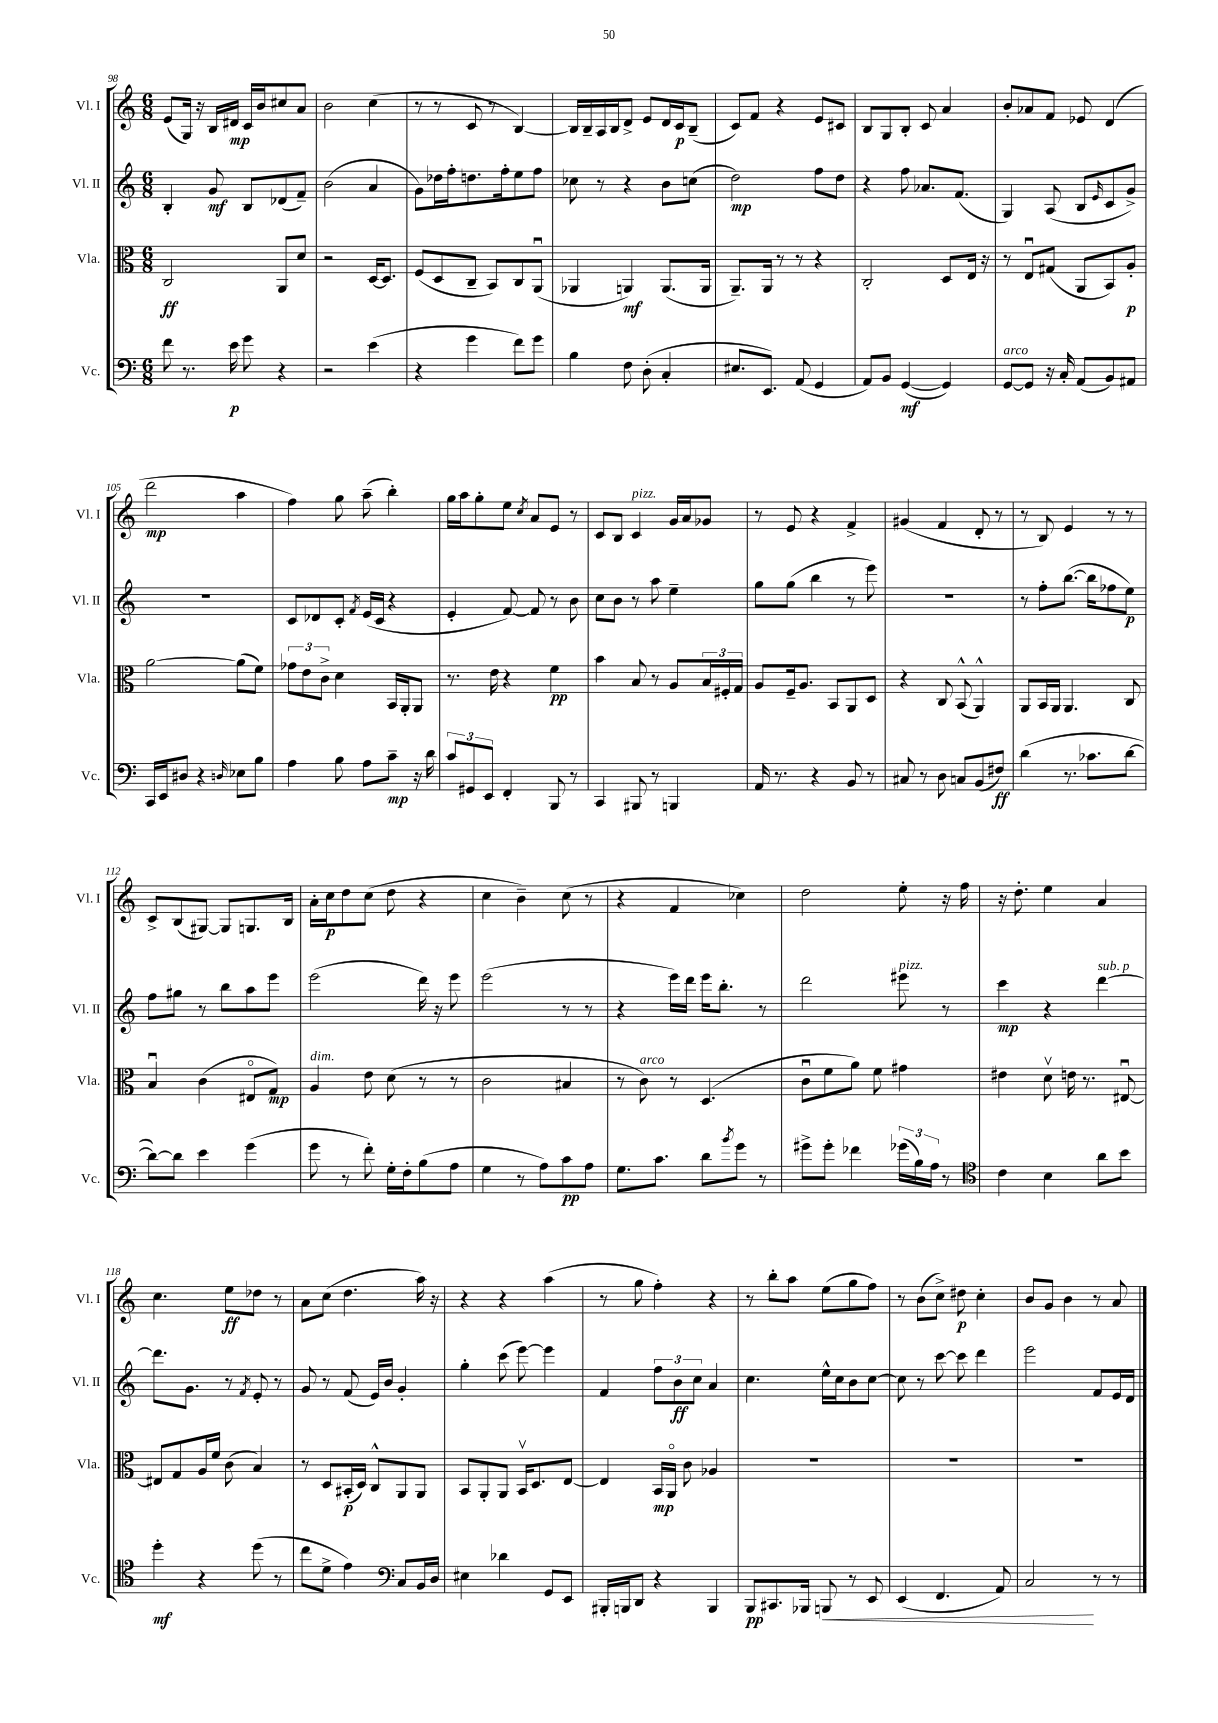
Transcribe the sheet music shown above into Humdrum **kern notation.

**kern	**kern	**kern	**kern
*staff4	*staff3	*staff2	*staff1
*clefF4	*clefC3	*clefG2	*clefG2
*k[]	*k[]	*k[]	*k[]
*M6/8	*M6/8	*M6/8	*M6/8
8f\	2C/	4B'/	(8e/L
8.r	.	.	16G/Jk)
.	.	.	16r
.	.	8g/	16B/LL
16e\	.	.	16d#/JJ
8g\	.	8B/L	16c/LL
.	.	.	16b/J
4r	8AA/L	(8d-/	8cc#/
.	8d/J	8f~/J)	8a/J
=	=	=	=
2r	2r	(2b\	2b\
(4e\	[16D/LK	4a/	(4cc\
.	8.D/]J	.	.
=	=	=	=
4r	(8F/L	8g\L)	8r
.	8D/	16dd-\L	8r
.	.	16ff'\J	.
4g\	8C~/J	8.dd\	8c/
.	8BB/L)	.	8r
.	.	16ff'\k	.
8f\L)	8C/	8ee\	[4B/)
8g\J	(8AAu/J	8ff\J	.
=	=	=	=
4B\	4AA-/	8cc-\	16B/]LL
.	.	.	16B~/
.	.	8r	16A/
.	.	.	16B/J
8F\	4AA/)	4r	8d^/J
(8D'\	.	.	8e/L
4C'/	(8.AA/L	8b\L	16d/L
.	.	.	16c/J
.	.	(8cc\J	(8B~/J
.	16AA/Jk	.	.
=	=	=	=
8.E#/L	8.AA~/L)	2dd\)	8c/L)
.	.	.	8f/J
8.EE/J)	16AA/Jk	.	.
.	8r	.	4r
(8AA/	8r	.	.
4GG/	4r	8ff\L	8e/L
.	.	8dd\J	8c#/J
=	=	=	=
8AA/L)	2C'/	4r	8B/L
8BB/J	.	.	8G/
([4GG/	.	8ff\	8B'/J
.	.	8.a-/L	8c/
4GG/])	8D/L	.	4a/
.	.	(8.f/J	.
.	16E/Jk	.	.
.	16r	.	.
=	=	=	=
[8GG/L	8r	4G/)	8b'/L
8GG/]J	8Eu/L	.	8a-/
16r	(8G#/J	(8A/	8f/J
16C'/	.	.	.
(8AA/L	8AA/L	8B/L	8e-/
.	.	16qqe/	.
8BB/)	8BB/)	8c/	(4d/
8AA#/J	8A'/J	8g^/J)	.
=	=	=	=
16CC/LL	[2a\	2.r	2ddd\
16EE/J	.	.	.
8D#/J	.	.	.
4r	.	.	.
16qqD/	.	.	.
8E-\L	(8a\]L	.	4aa\
8B\J	8f\J)	.	.
=	=	=	=
4A\	12g-\L	8c/L	4ff\)
.	12e\	.	.
.	.	8d-/	.
.	12c^\J	.	.
8B\	4d\	8c'/J	8gg\
.	.	8qf/	.
8A\L	.	(16e/LL	(8aa~\
.	.	16c/JJ	.
8c~\J	16BB/LL	4r	4bb'\)
.	16AA'/J	.	.
16r	8AA/J	.	.
16d\	.	.	.
=	=	=	=
12c/L	8.r	4e'/	16gg\LL
.	.	.	16aa\J
12GG#/	.	.	.
.	.	.	8gg'\
12EE/J	.	.	.
.	16e\	.	.
4FF'/	4r	[8f/)	8ee\J
.	.	.	8qcc/
.	.	8f/]	8a/L
8BBB/	4f\	8r	8e/J
8r	.	8b\	8r
=	=	=	=
4CC/	4b\	8cc\L	8c/L
.	.	8b\J	8B/J
8BBB#/	8B/	8r	4c/
8r	8r	8aa\	.
4BBB/	8A/L	4ee~\	16g/LL
.	.	.	16a/J
.	24B/L	.	8g-/J
.	24F#'/	.	.
.	24G/JJ	.	.
=	=	=	=
16AA/	8A/L	8gg\L	8r
8.r	.	.	.
.	16F~/k	(8gg\J	8e/
.	8.A/J	.	.
4r	.	4bb\	4r
.	8BB/L	.	.
8BB/	8AA/	8r	4f^/
8r	8D/J	8eee\)	.
=	=	=	=
8C#/	4r	2.r	(4g#/
8r	.	.	.
8D\	8C/	.	4f/
8C/L	(8BB^^/	.	.
(8BB/	4AA^^/)	.	8d'/
8F#/J)	.	.	8r
=	=	=	=
(4d\	8AA/L	8r	8r
.	16BB/L	8ff'\L	8B/)
.	16AA/JJ	.	.
8.r	4.AA/	([8.bb\J	4e/
8.c-\L	.	16bb\]LK	.
.	.	8ff-\	8r
[8d\J	8C/	8ee\J)	8r
=	=	=	=
8d\_L)	4Bu/	8ff\L	8c^/L
8d\]J	.	8gg#\J	(8B/
4e\	(4c\	8r	[8G#/J)
.	.	8bb\L	8G#/]L
(4g\	8E#o/L	8aa\	8.G/
.	8G/J)	8eee\J	.
.	.	.	16B/Jk
=	=	=	=
8g\	4A/	(2eee\	16a'\LL
.	.	.	16cc\J
8r	.	.	8dd\
8f'\)	8e\	.	(8cc\J
16G'\LL	(8d\	.	8dd\
16F'\J	.	.	.
(8B\	8r	16ddd\)	4r
.	.	16r	.
8A\J	8r	8eee\	.
=	=	=	=
4G\	2c\	(2eee\	4cc\
8r	.	.	4b~\)
8A\L)	.	.	.
8c\	4B#/	8r	(8cc\
8A\J	.	8r	8r
=	=	=	=
8.G\L	8r	4r	4r
.	8c\)	.	.
8.c\J	.	.	.
.	8r	16eee\LL)	4f/
.	.	16ddd\JJ	.
8d\L	(4.D/	16eee\LK	.
.	.	8.bb'\J	.
8qb/	.	.	.
8g\J	.	.	4cc-\)
8r	.	8r	.
=	=	=	=
8g#^\L	8cu\L	2ddd\	2dd\
8g#'\J	8f\	.	.
4f-\	8a\J)	.	.
.	8f\	.	.
(24g-\LL	4g#\	8eee#\	8ee'\
24B\)	.	.	.
24A\JJ	.	.	.
8r	.	8r	16r
.	.	.	16ff\
=	=	=	=
*clefC4	*	*	*
4c\	4e#\	4ccc\	16r
.	.	.	8.dd'\
4B\	8dv\	4r	4ee\
.	16e\	.	.
.	8.r	.	.
8a\L	.	[4ddd\	4a/
8b\J	[8E#u/	.	.
=	=	=	=
4dd'\	8E#/]L	8.ddd\]L	4.cc\
.	8G/	.	.
.	.	8.g\J	.
4r	16A/L	.	.
.	16f/JJ	.	.
.	(8c\	8r	8ee\L
.	.	8qf/	.
(8dd\	4B/)	8e'/	8dd-\J
8r	.	8r	8r
=	=	=	=
8cc\L	8r	8g/	8a\L
8d^\J	8D/L	8r	(8cc\J
4e\)	(16BB#'/L	(8f/	4.dd\
.	16D/JJ)	.	.
.	8C^^/L	16e/LL)	.
.	.	16b/JJ	.
*clefF4	*	*	*
8C/L	8AA/	4g'/	.
16BB/L	8AA/J	.	16aa\)
16D/JJ	.	.	16r
=	=	=	=
4E#\	8BB/L	4gg'\	4r
.	8AA'/	.	.
4d-\	8AA/J	(8ccc\	4r
.	16BBv/LK	[8eee\)	.
.	8.D/	.	.
8GG/L	.	4eee\]	(4aa\
8EE/J	[8E/J	.	.
=	=	=	=
16BBB#'/LL	4E/]	4f/	8r
16BBB/J	.	.	.
8DD/J	.	.	8gg\
4r	16BB/LL	12ff\L	4ff'\)
.	16AAo/JJ	.	.
.	.	12b\	.
.	8c\	.	.
.	.	12cc\J	.
4BBB/	4A-/	4a/	4r
=	=	=	=
8BBB/L	2.r	4.cc\	8r
8.CC#/	.	.	8bb'\L
.	.	.	8aa\J
16BBB-/Jk	.	.	.
8BBB/	.	16ee^^\LL	(8ee\L
.	.	16cc\J	.
8r	.	8b\	8gg\
8EE/	.	[8cc\J	8ff\J)
=	=	=	=
(4EE/	2.r	8cc\]	8r
.	.	8r	(8b\L
4.FF/	.	[8ccc\	8cc^\J)
.	.	8ccc\]	8dd#\
.	.	4ddd\	4cc'\
8AA/)	.	.	.
=	=	=	=
2C/	2.r	2eee\	8b/L
.	.	.	8g/J
.	.	.	4b\
8r	.	8f/L	8r
8r	.	16e/L	8a/
.	.	16d/JJ	.
==	==	==	==
*-	*-	*-	*-
